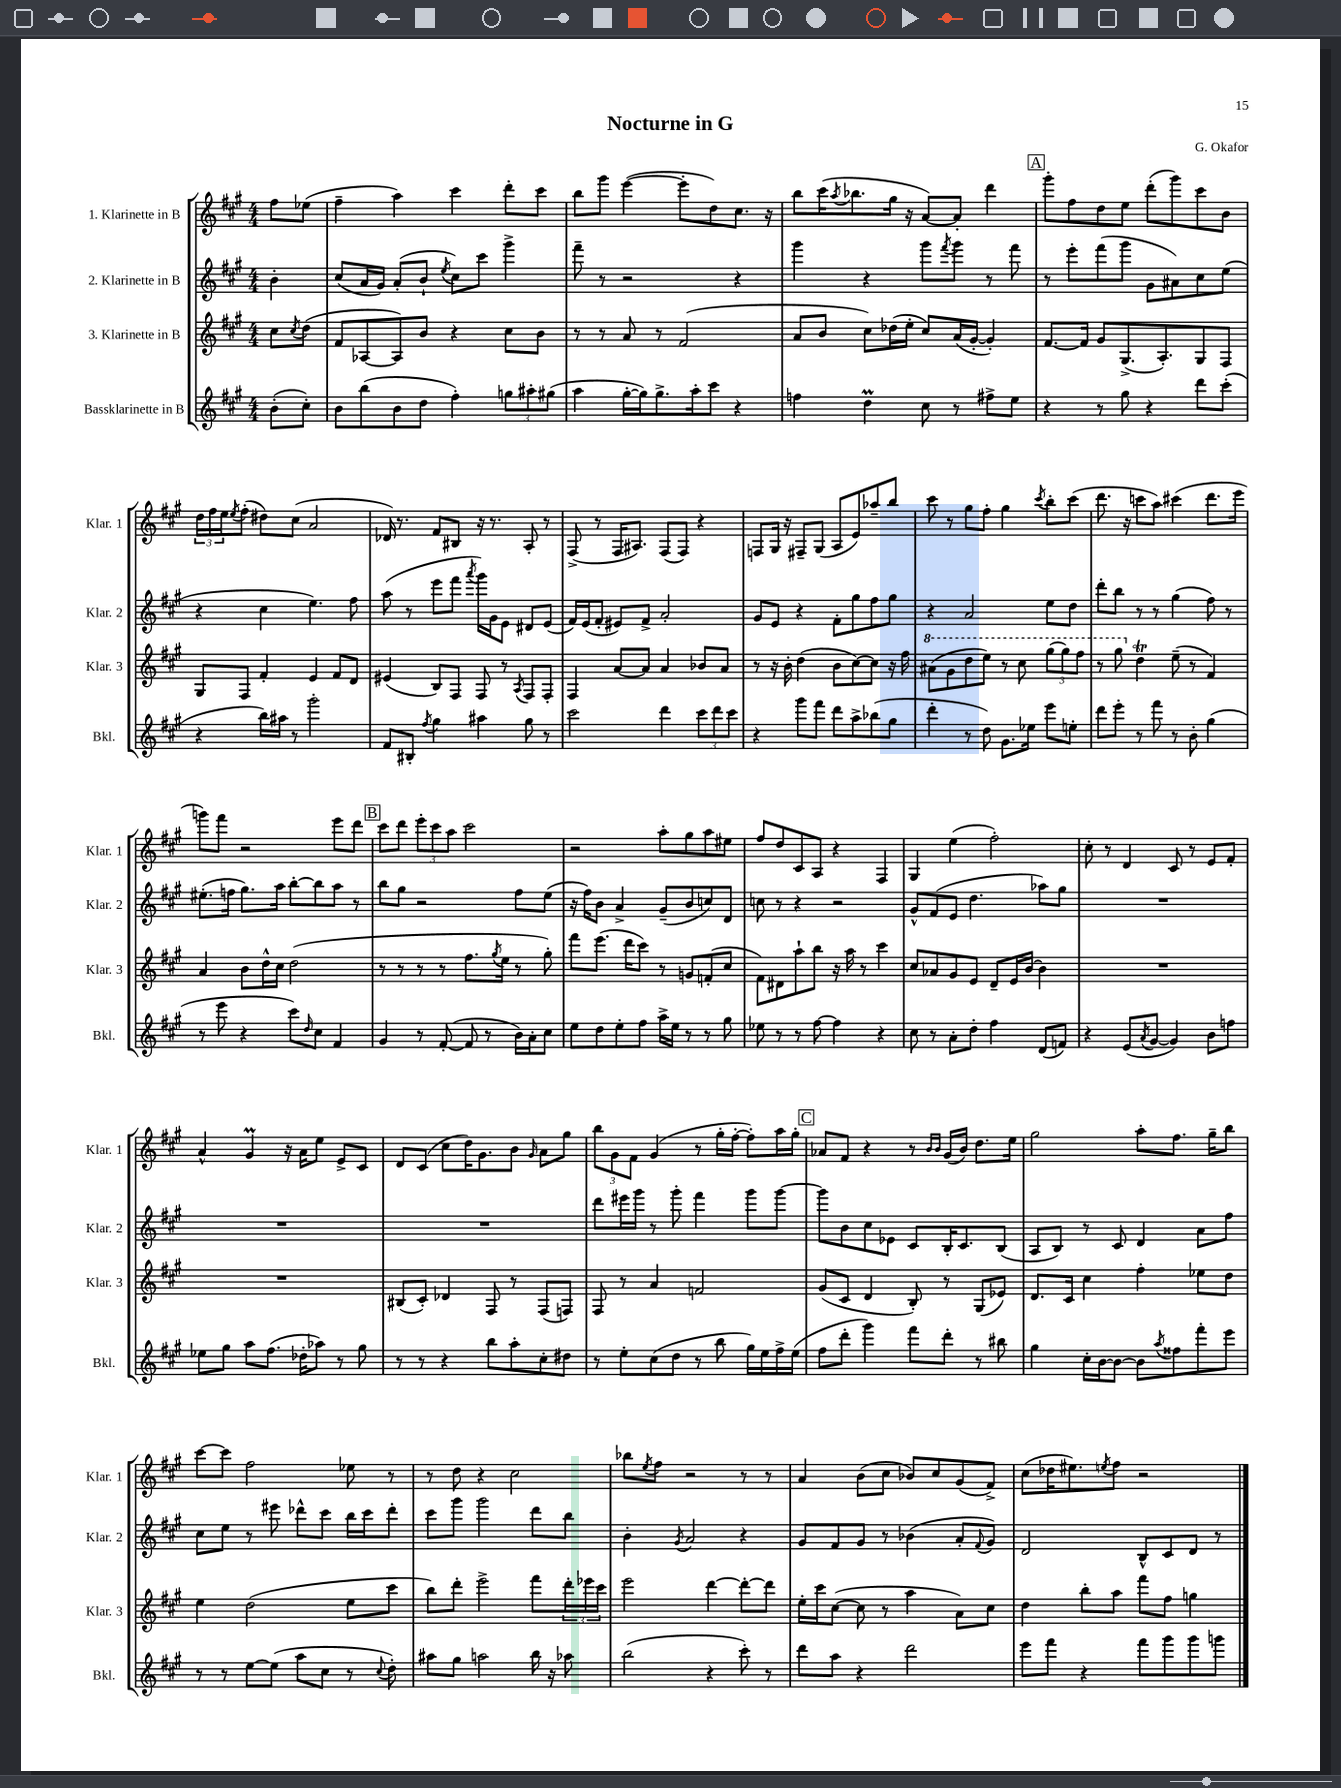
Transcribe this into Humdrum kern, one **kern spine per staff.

**kern	**kern	**kern	**kern
*staff4	*staff3	*staff2	*staff1
*clefG2	*clefG2	*clefG2	*clefG2
*k[f#c#g#]	*k[f#c#g#]	*k[f#c#g#]	*k[f#c#g#]
*M4/4	*M4/4	*M4/4	*M4/4
(8b'	8cc#	4b'	8ff#
.	8qcc#	.	.
8cc#')	(8dd	.	(8ee-
=	=	=	=
8b	8f#	(8cc#	4ff#~
(8bb	[8A-	16a	.
.	.	16g#)	.
8b	8A-])	(8a'	4aa)
8dd	8b	8b`	.
.	.	8qee	.
4ff#')	4r	8cc#)	4ccc#
.	.	8ccc#	.
12gg	8cc#	4ggg#^	8ddd'
12aa#'	.	.	.
.	8b	.	8ccc#
(12gg#	.	.	.
=	=	=	=
4aa	8r	8fff#~	8bb
.	8r	8r	8ggg#
[16gg#'	8a	2r	([4eee
16gg#])	.	.	.
8.gg#^	8r	.	.
.	(2f#	.	8eee']
16aa'	.	.	.
8ccc#	.	.	8dd)
4r	.	4r	8.cc#
.	.	.	16r
=	=	=	=
4ff	8a	4ggg#	8bb
.	8b	.	(16ccc#
.	.	.	8qaa
.	.	.	8.bb-
4dd	8cc#)	4r	.
.	(16dd-	.	16gg#
.	16ee'	.	16r
8cc#	8cc#)	8ggg#	[8a)
.	.	8qfff#	.
8r	(16a	8ggg#	8a']
.	[16g#'	.	.
8ff#^	4g#'])	8r	4ddd
8ee	.	8fff#	.
=	=	=	=
4r	[8.f#	8r	8ggg#'
.	.	8eee'	8ff#
.	16f#]	.	.
8r	8g#	(8fff#	8dd
8gg#	(8.G#^	8ggg#	8ee
4r	.	8g#	(8ddd'
.	8.A')	.	.
.	.	8a#)	8ggg#)
8ddd	8G#	8cc#	8ccc#
(8ccc#'	8F#	(8ee	8b
=	=	=	=
4r	8G#	4r	24dd
.	.	.	24ff#
.	.	.	24ee
.	.	.	8qee
.	8F#	.	(8ff#'
16bb)	4f#'	4cc#	8dd#)
16aa#	.	.	.
8r	.	.	(8cc#
2ggg#'	4e	4.ee)	2a
.	8f#	.	.
.	8d	8ff#	.
=	=	=	=
8f#	(4e#	(8aa	16d-)
.	.	.	8.r
8B#'	.	8r	.
8qff#	.	.	.
4gg#	8B)	8eee	8f#
.	8F#	8fff#	8B#
.	.	8qaaa	.
4aa#	8F#	16ggg#)	16r
.	.	16g#	8.r
.	8r	8e	.
.	8qA	.	.
8gg#	8F#	8d#	8A'
8r	8F#'	(8e	8r
=	=	=	=
2ccc#	4F#	16f#)	(8F#^
.	.	(16e	.
.	.	8f#'	8r
.	[8a	8e#)	16F#
.	.	.	8.A#)
.	8a]	8f#^	.
4ddd	4a	2a'	(8F#
.	.	.	8F#)
12ccc#	8b-	.	4r
12ddd	.	.	.
.	8a	.	.
12ccc#	.	.	.
=	=	=	=
4r	8r	8g#	8F
.	16r	8e	16G#
.	16b'	.	16r
8ggg#	(4dd	4r	8F#~
8fff#	.	.	(8G#
8ddd	8b	8f#'	8A
8aa^	[8cc#)	8gg#	8e)
(8bb-	8cc#]	8ff#	8aa-~
8gg#	16r	8gg#	8bb
.	16ff#	.	.
=	=	=	=
4ddd'	(8aa#	4r	8ccc#
.	8gg#	.	8r
8r	8ddd	2a	8gg#
8dd)	8eee)	.	8ff#'
8.g#	8r	.	4gg#
.	8ccc#	.	.
16ee-	.	.	.
.	.	.	8qccc#
8eee	(12ggg#	8ee	8bb'
.	12ggg#)	.	.
8ee'	.	8dd	(8ccc#
.	12fff#	.	.
=	=	=	=
8ddd	8r	8ddd'	8.ddd
8eee'	8ggg#	8bb	.
.	.	.	16r
8r	4dd	8r	8ccc
8fff#	.	8r	8aa)
8r	(8ee~	(4gg#	(4ccc#
8b'	8r	.	.
(4gg#	4f#)	8ff#)	8.ddd
.	.	8r	.
.	.	.	16eee
=	=	=	=
8r	4a	(8.ee#'	8ggg)
8eee	.	.	8fff#
.	.	16ff	.
4r	8b	8.gg#)	2r
.	16dd^^	.	.
.	16cc#	16aa	.
8ccc#)	(2dd	[8bb'	.
16qqdd	.	.	.
8cc#	.	8bb]	.
4f#	.	8aa	8eee
.	.	8r	8ddd
=	=	=	=
4g#	8r	8bb	8ccc#
.	8r	8gg#	8ddd
8r	8r	2r	12eee'
.	.	.	12ccc#
([8f#'	8r	.	.
.	.	.	12aa
8f#]	8.ff#	.	2ccc#
8r	.	.	.
.	8qgg#	.	.
.	16ee	.	.
16b)	8r	8ff#	.
16a'	.	.	.
8cc#	8gg#')	(8ee	.
=	=	=	=
8ee	8fff#	16r	2r
.	.	16ff#)	.
8dd	(8.eee	8b	.
8ee'	.	4a^	.
.	16ddd	.	.
8ff#	8ccc#)	.	.
16aa^	8r	(8g#~	8aa'
16ee	.	.	.
8r	8g	8b	8gg#
8r	(8f'	8cc)	8aa
8gg#	8cc#	8d	8ee#
=	=	=	=
8ee-	8f#)	8cc	8ff#
8r	8d#	8r	8dd
8r	8aa`	4r	8c#
[8ff#	8bb	.	8A
4ff#]	16r	2r	4r
.	16aa	.	.
.	8r	.	.
4r	4ccc#	.	4F#
=	=	=	=
8cc#	8cc#	8g#^^	4G#
8r	8a-	(8f#	.
8a'	8g#	8e	(4ee
8dd'	8e	4.dd	.
4ff#	8d~	.	2ff#')
.	16e	.	.
.	[16b	.	.
(8d	4b]	8aa-)	.
8f)	.	8gg#	.
=	=	=	=
4r	1r	1r	8cc#'
.	.	.	8r
(8e	.	.	4d
8qa	.	.	.
[8g#	.	.	.
4g#])	.	.	8c#
.	.	.	8r
8b	.	.	8e
8ff	.	.	8f#'
=	=	=	=
8ee-	1r	1r	4a^^
8gg#	.	.	.
8aa	.	.	4g#
(8.ff#	.	.	.
.	.	.	16r
16dd-'	.	.	16a
8aa-)	.	.	8ee
8r	.	.	8e^
8gg#	.	.	8c#
=	=	=	=
8r	(8B#	1r	8d
8r	8c#')	.	(8c#
4r	4d-	.	8cc#
.	.	.	16dd)
.	.	.	8.g#
8bb	8F#	.	.
8aa'	8r	.	8b
.	.	.	16qqg#
8cc#'	(8F#	.	8a
8dd#	8F)	.	8gg#
=	=	=	=
8r	8F#	8ddd	12bb
.	.	.	12g#
8ee'	8r	16eee#	.
.	.	.	12f#
.	.	16ggg#	.
(8cc#	4a	8r	(4g#
8dd	.	8ggg#'	.
8r	2f	4fff#	8r
8bb	.	.	16gg#'
.	.	.	[16ff#'
16gg#)	.	8ggg#	8ff#'])
16ee	.	.	.
16ff#^	.	[8ggg#	16aa
(16ee	.	.	16gg#'
=	=	=	=
8ff#	(8g#	8ggg#]	8a-
8ddd'	8c#	8b	8f#
4ggg#)	4d	8cc#	4r
.	.	8e-	.
8fff#	8B')	8c#	8r
.	.	.	16qqb
.	.	.	16qqb
8ddd'	8r	16B'	(16g#
.	.	8.c#	16b)
8r	(8G#	.	8.dd
8bb#	8e-)	(8B	.
.	.	.	16ee
=	=	=	=
4gg#	8.d	8A	2gg#
.	.	8B)	.
.	16c#	.	.
16cc#'	4cc#	8r	.
[16b	.	.	.
8b_	.	8c#	.
8b]	4ff#'	4d	8aa'
8qaa	.	.	.
8ff##	.	.	8.ff#
8fff#'	8ee-	8a	.
.	.	.	16gg#~
8eee	8dd	8ff#	8bb
=	=	=	=
8r	4ee	8cc#	[8ccc#
8r	.	8ee	8ccc#]
[8ee	(2dd	8r	2ff#
(8ee]	.	8eee#	.
8aa	.	8ddd-^^	.
8cc#	.	8ccc#	.
8r	8ee	16bb	8ee-
.	.	16ccc#	.
8qqcc#	.	.	.
8dd')	8ccc#	8ddd-'	8r
=	=	=	=
8aa#	8bb)	8ccc#	8r
8gg#	8ddd'	8ggg#	8dd
2aa	2eee^	2ggg#	4r
.	.	.	2cc#
16bb	8fff#	8ddd	.
16r	.	.	.
8aa-	24ddd'	8bb	.
.	24eee-	.	.
.	24ccc#	.	.
=	=	=	=
(2bb	2eee	4b'	8bb-
.	.	.	8qee
.	.	.	8ff#
.	.	8qg#	.
.	.	2a	2r
4r	[4ddd	.	.
8ccc#')	8ddd'_	4r	8r
8r	8ddd]	.	8r
=	=	=	=
8ddd	16ee'	8g#	4a
.	16ccc#	.	.
8aa	([8cc#	8f#	.
4r	8cc#]	8g#	(8b
.	8r	8r	8cc#
2ddd	4aa	(4b-	8b-)
.	.	.	8cc#
.	8a)	8a'	(8g#
.	.	8qqf#	.
.	8cc#	8g#)	8f#^)
=	=	=	=
8eee	4dd	2d	(8cc#
8fff#	.	.	16dd-
.	.	.	8.ee#)
4r	8bb'	.	.
.	.	.	8qee
.	8aa	.	8ff#
8fff#	8fff#	8B^^	2r
8ggg#	8ff#	8c#	.
8ggg#	4gg	8d	.
8ggg	.	8r	.
==	==	==	==
*-	*-	*-	*-
